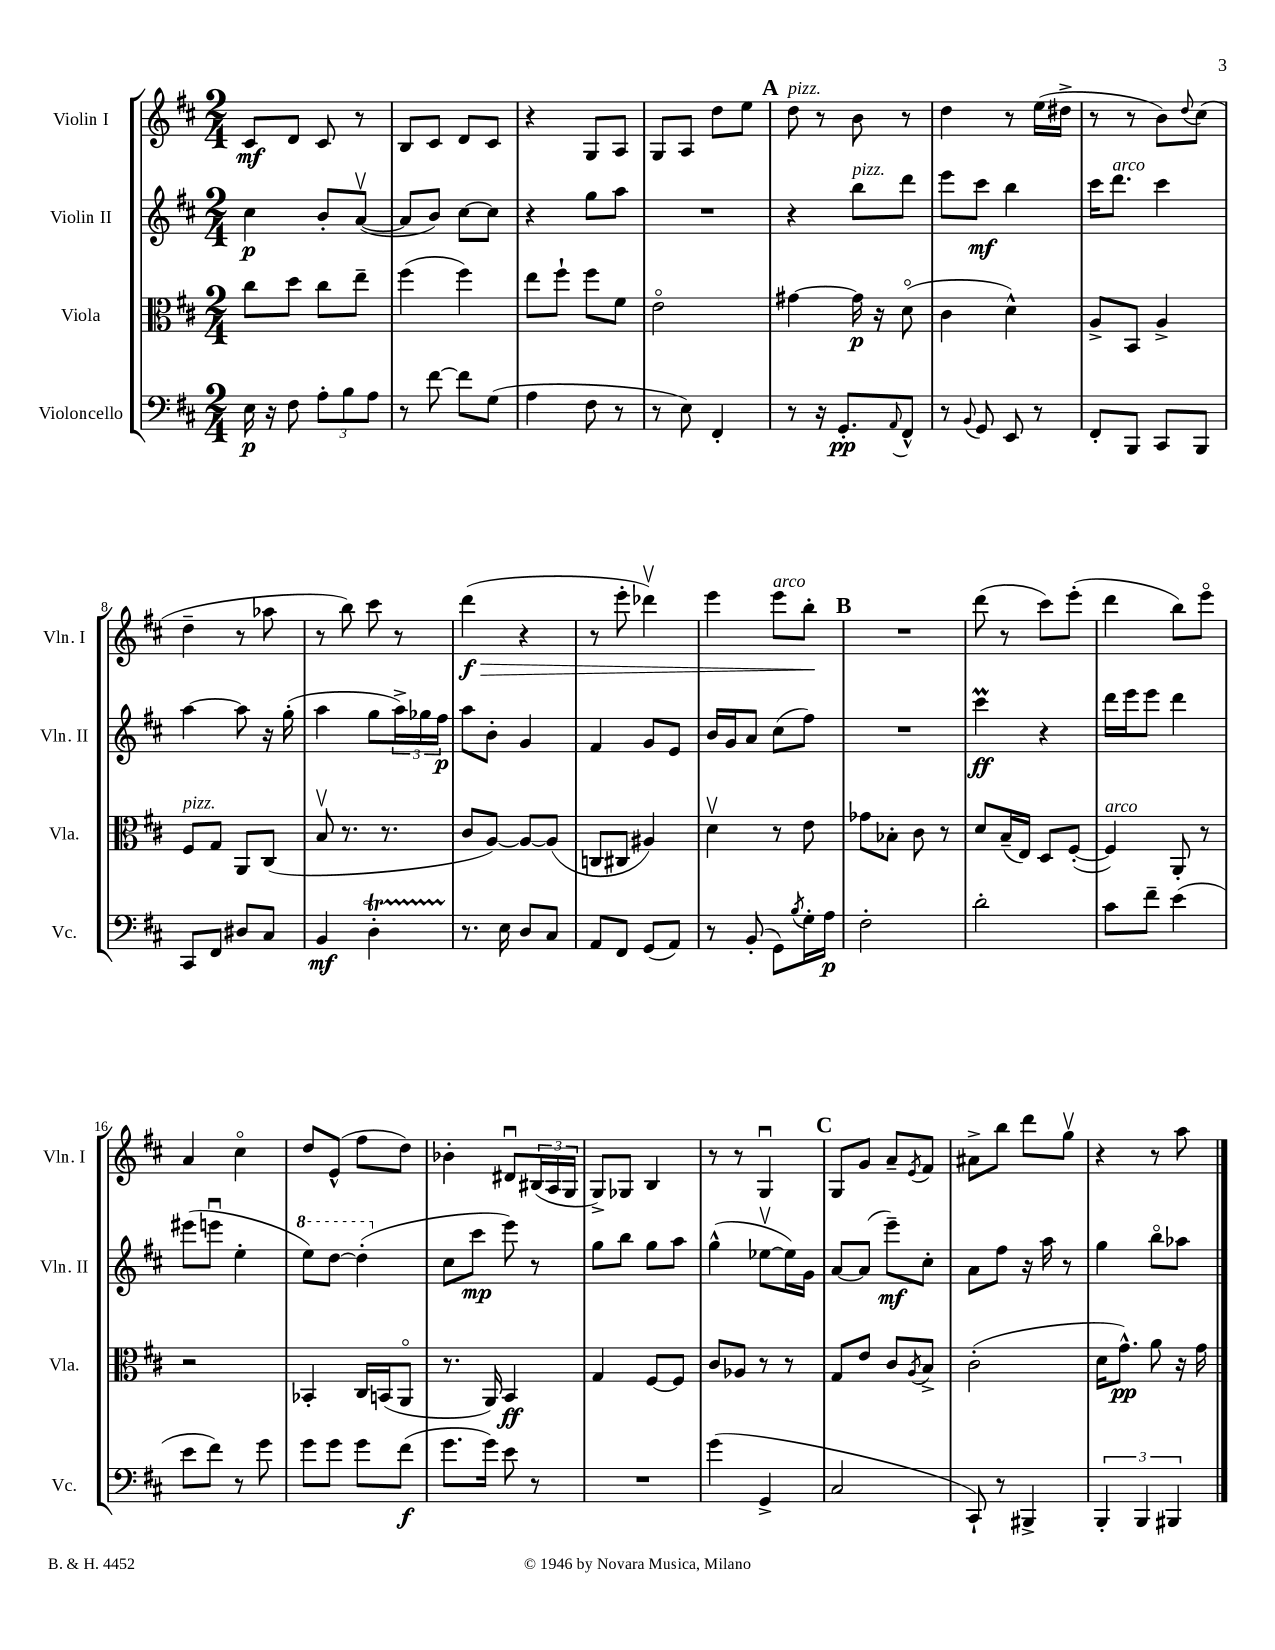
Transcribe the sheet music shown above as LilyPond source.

<<
\new StaffGroup <<
\new Staff = "s0" \with { instrumentName = "Violin I" shortInstrumentName = "Vln. I" } {
    \clef treble \key d \major \numericTimeSignature \time 2/4
    cis'8\mf d'8 cis'8 r8 |
    b8 cis'8 d'8 cis'8 |
    r4 g8 a8 |
    g8 a8 d''8 e''8 |
    \mark \markup { \bold "A" } d''8^\markup { \italic "pizz." } r8 b'8 r8 |
    d''4 r8 e''16( dis''16-> |
    r8 r8 b'8) \appoggiatura { d''8 } cis''8( |
    d''4-- r8 aes''8 |
    r8 b''8) cis'''8 r8 |
    d'''4\f\>( r4 |
    r8 e'''8-. des'''4\upbow) |
    e'''4 e'''8^\markup { \italic "arco" } b''8-.\! |
    \mark \markup { \bold "B" } R2 |
    d'''8( r8 cis'''8) e'''8-.( |
    d'''4 b''8) e'''8\flageolet |
    a'4 cis''4\flageolet |
    d''8 e'8-^( fis''8 d''8) |
    bes'4-. dis'8\downbow \tuplet 3/2 { bis16( a16 g16 } |
    g8->) ges8 b4 |
    r8 r8 g4\downbow |
    \mark \markup { \bold "C" } g8 g'8 a'8-- \acciaccatura { e'8 } fis'8 |
    ais'8-> b''8 d'''8 g''8\upbow |
    r4 r8 a''8 \bar "|." |
}
\new Staff = "s1" \with { instrumentName = "Violin II" shortInstrumentName = "Vln. II" } {
    \clef treble \key d \major \numericTimeSignature \time 2/4
    cis''4\p b'8-. a'8~\upbow( |
    a'8 b'8) cis''8~ cis''8 |
    r4 g''8 a''8 |
    R2 |
    \mark \markup { \bold "A" } r4 b''8^\markup { \italic "pizz." } d'''8 |
    e'''8 cis'''8\mf b''4 |
    cis'''16 d'''8.^\markup { \italic "arco" } cis'''4 |
    a''4~ a''8 r16 g''16-.( |
    a''4 g''8 \tuplet 3/2 { a''16->) ges''16 fis''16\p } |
    a''8 b'8-. g'4 |
    fis'4 g'8 e'8 |
    b'16 g'16 a'8 cis''8( fis''8) |
    \mark \markup { \bold "B" } R2 |
    cis'''4\prall\ff r4 |
    d'''16 e'''16 e'''8 d'''4 |
    eis'''8( e'''8\downbow e''4-. |
    \ottava #1 e'''8) d'''8~ d'''4-.( \ottava #0 |
    cis''8 cis'''8\mp e'''8) r8 |
    g''8 b''8 g''8 a''8 |
    g''4-^( ees''8~\upbow ees''16) g'16 |
    \mark \markup { \bold "C" } a'8~ a'8( e'''8--\mf) cis''8-. |
    a'8 fis''8 r16 a''16 r8 |
    g''4 b''8\flageolet aes''8 \bar "|." |
}
\new Staff = "s2" \with { instrumentName = "Viola" shortInstrumentName = "Vla." } {
    \clef alto \key d \major \numericTimeSignature \time 2/4
    cis''8 d''8 cis''8 e''8-- |
    fis''4( fis''4) |
    e''8 fis''8-! fis''8 fis'8 |
    e'2\flageolet |
    \mark \markup { \bold "A" } gis'4~ gis'16\p r16 d'8\flageolet( |
    cis'4 d'4-^) |
    a8-> b,8 a4-> |
    fis8^\markup { \italic "pizz." } g8 a,8 cis8( |
    b8\upbow r8. r8. |
    cis'8 a8~) a8~ a8( |
    c8 cis8 ais4) |
    d'4\upbow r8 e'8 |
    \mark \markup { \bold "B" } ges'8 bes8-. cis'8 r8 |
    d'8 b16--( e16) d8 fis8~-.( |
    fis4^\markup { \italic "arco" }) a,8-. r8 |
    r2 |
    bes,4-. cis16 b,16( a,8\flageolet |
    r8. a,16) b,4\ff |
    g4 fis8~ fis8 |
    cis'8 aes8 r8 r8 |
    \mark \markup { \bold "C" } g8 e'8 cis'8 \acciaccatura { a8 } b8-> |
    cis'2-.( |
    d'16 g'8.-^\pp) a'8 r16 g'16 \bar "|." |
}
\new Staff = "s3" \with { instrumentName = "Violoncello" shortInstrumentName = "Vc." } {
    \clef bass \key d \major \numericTimeSignature \time 2/4
    e16\p r16 fis8 \tuplet 3/2 { a8-. b8 a8 } |
    r8 fis'8~ fis'8 g8( |
    a4 fis8 r8 |
    r8 e8) fis,4-. |
    \mark \markup { \bold "A" } r8 r16 g,8.-.\pp \appoggiatura { a,8 } fis,8-^ |
    r8 \appoggiatura { b,8 } g,8 e,8 r8 |
    fis,8-. b,,8 cis,8 b,,8 |
    cis,8 fis,8 dis8 cis8 |
    b,4\mf d4-.\startTrillSpan |
    r8.\stopTrillSpan e16 d8 cis8 |
    a,8 fis,8 g,8( a,8) |
    r8 b,8-.( g,8) \acciaccatura { b8 } g16-. a16\p |
    \mark \markup { \bold "B" } fis2-. |
    d'2-. |
    cis'8 fis'8-- e'4( |
    e'8 fis'8) r8 g'8 |
    g'8 g'8 g'8 fis'8\f( |
    g'8. g'16) e'8 r8 |
    R2 |
    g'4( g,4-> |
    \mark \markup { \bold "C" } cis2 |
    cis,8-!) r8 bis,,4-> |
    \tuplet 3/2 { b,,4-. b,,4 bis,,4 } \bar "|." |
}
>>
>>
